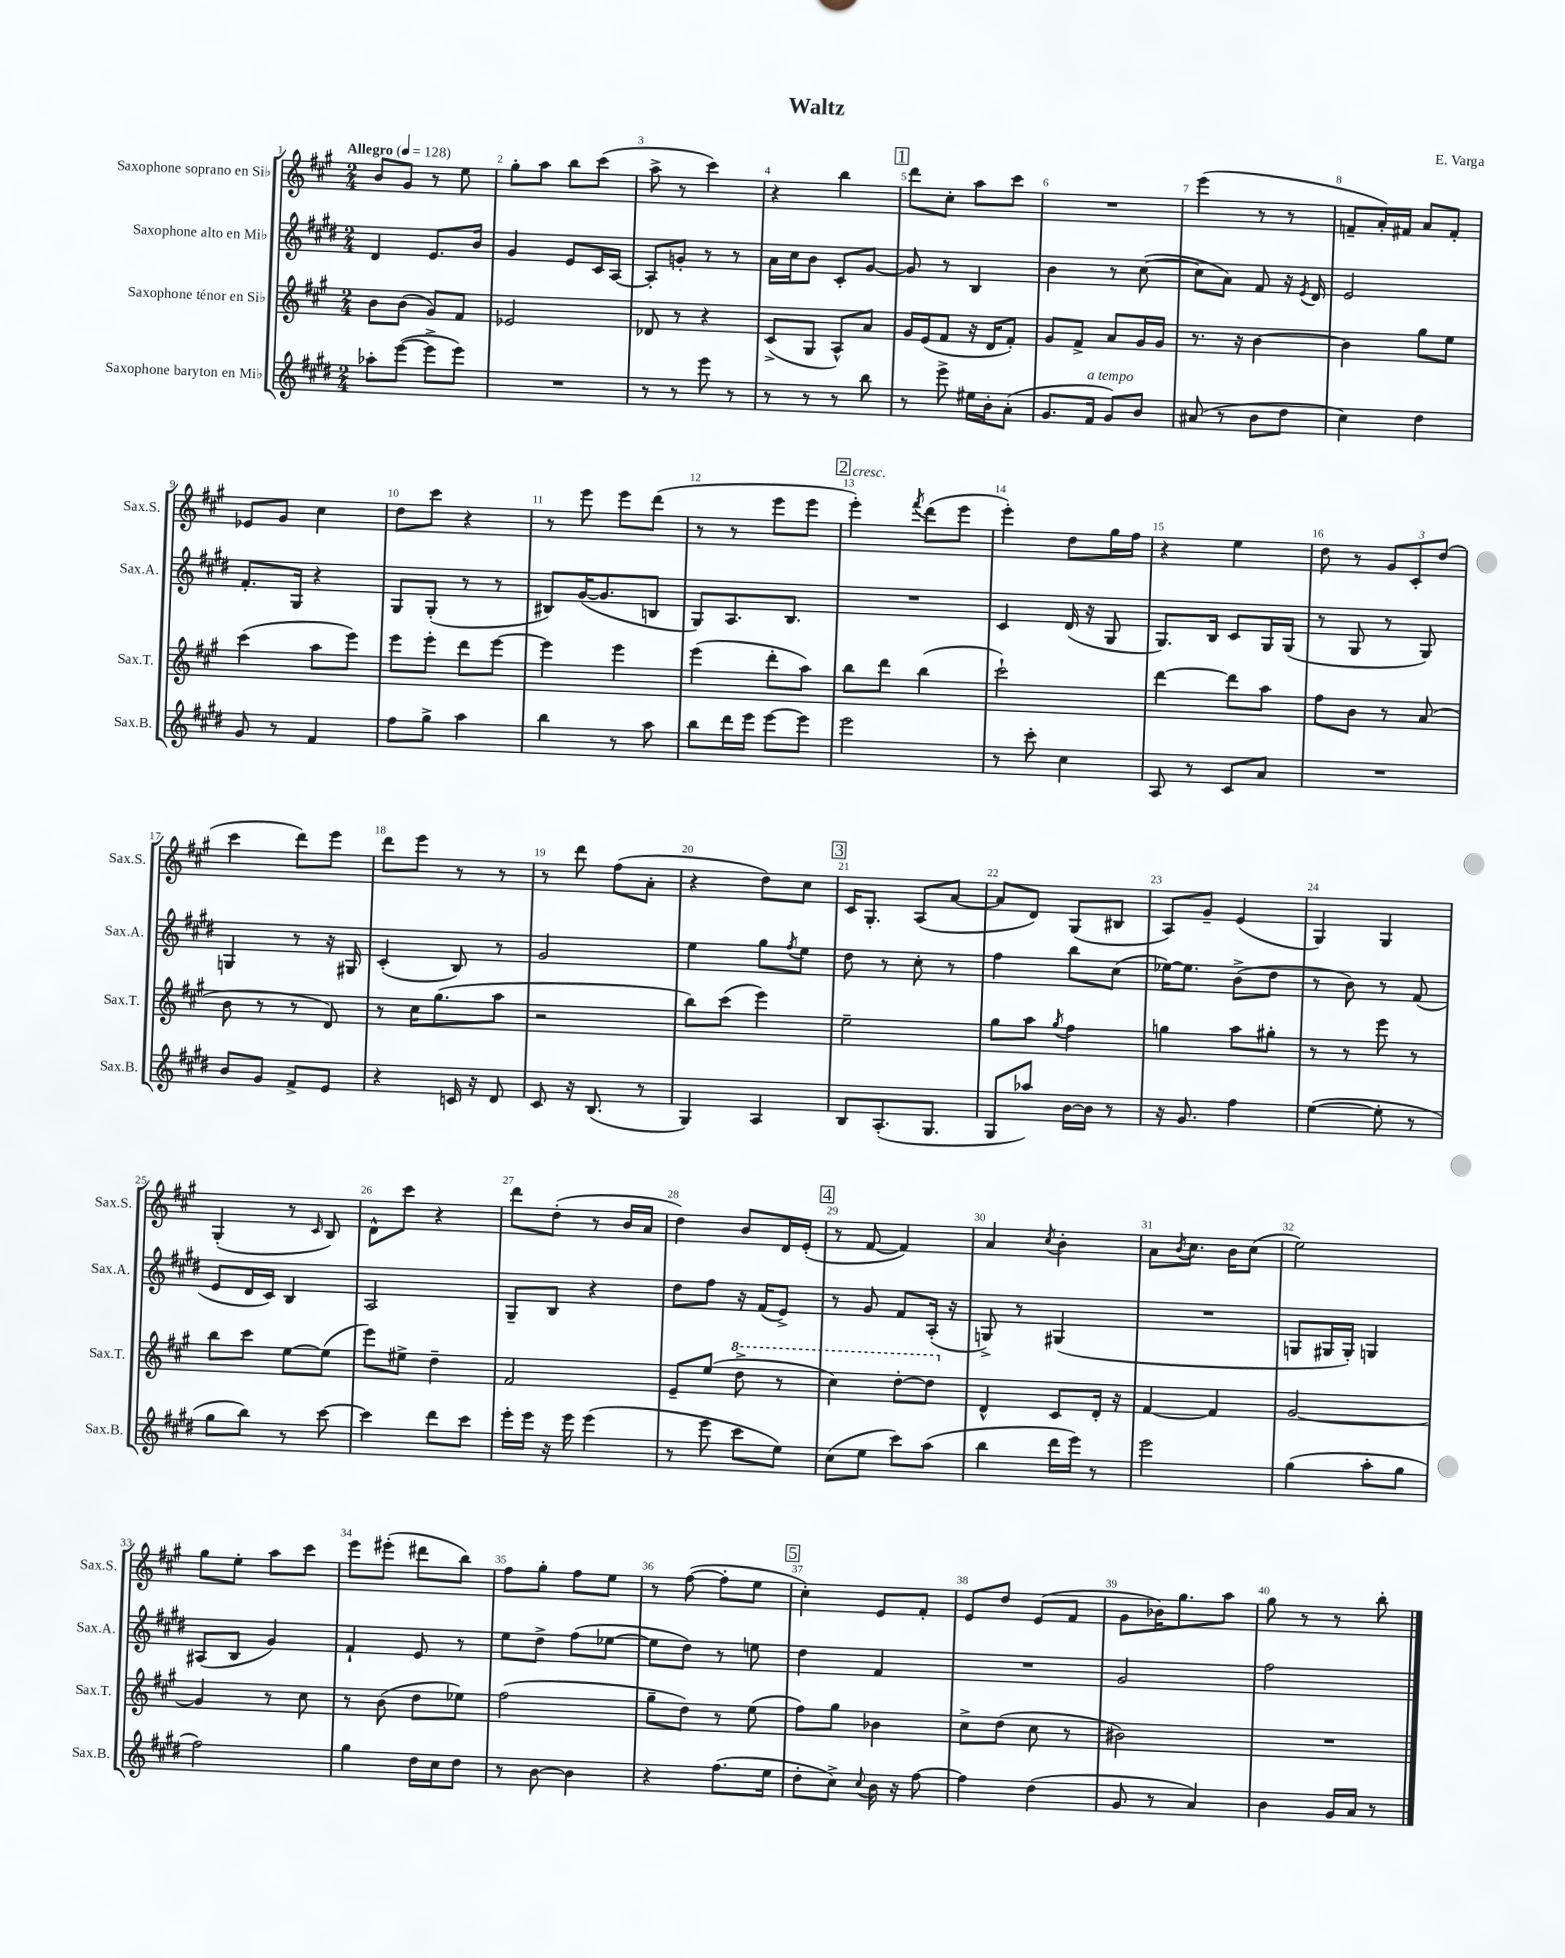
\header { title = "Waltz" composer = "E. Varga" }
<<
\new StaffGroup <<
\new Staff = "s0" \with { instrumentName = "Saxophone soprano en Sib" shortInstrumentName = "Sax.S." } {
    \clef treble \key a \major \numericTimeSignature \time 2/4 \tempo "Allegro" 4 = 128
    b'8 gis'8 r8 e''8 |
    gis''8-. a''8 b''8 cis'''8( |
    a''8-> r8 cis'''4) |
    r4 b''4 |
    \mark \markup { \box "1" } d'''8 cis''8-. a''8 cis'''8 |
    R2 |
    e'''4( r8 r8 |
    f'8-- a'16-.) fis'16 a'8 fis'8-. |
    ees'8 gis'8 cis''4 |
    d''8 cis'''8 r4 |
    r8 e'''8 e'''8 d'''8( |
    r8 r8 e'''8 e'''8 |
    \mark \markup { \box "2" } e'''4-.^\markup { \italic "cresc." }) \acciaccatura { fis'''8 } d'''8( e'''8 |
    e'''4-.) d''8 gis''16 fis''16 |
    r4 e''4 |
    d''8 r8 \tuplet 3/2 { gis'8 cis'8-. d''8( } |
    cis'''4 d'''8) e'''8 |
    d'''8 e'''8 r8 r8 |
    r8 d'''8 fis''8( a'8-. |
    r4 d''8) cis''8 |
    \mark \markup { \box "3" } cis'16 gis8.-. a8( a'8~ |
    a'8 d'8) gis8( bis8 |
    a8) gis'8-- e'4( |
    gis4) gis4 |
    gis4-.( r8 \grace { cis'16 } b8) |
    d'8-^ cis'''8 r4 |
    d'''8 d''8-.( r8 b'16 a'16 |
    d''4) b'8 d'16 e'16-.( |
    \mark \markup { \box "4" } r8 fis'8~ fis'4) |
    a'4 \acciaccatura { cis''8 } b'4-. |
    a'8 \acciaccatura { b'8 } cis''8. b'16 cis''8( |
    e''2) |
    gis''8 e''8-. a''8 cis'''8 |
    e'''8 eis'''8-.( dis'''8 b''8) |
    fis''8 gis''8-. fis''8 e''8 |
    r8 fis''8~( fis''8-. e''8 |
    \mark \markup { \box "5" } cis''4-.) e'8 fis'8-. |
    e'8 d''8 e'8( fis'8 |
    gis'8 bes'16) gis''8. a''8 |
    gis''8 r8 r8 b''8-. \bar "|." |
}
\new Staff = "s1" \with { instrumentName = "Saxophone alto en Mib" shortInstrumentName = "Sax.A." } {
    \clef treble \key e \major \numericTimeSignature \time 2/4
    dis'4 e'8. b'16 |
    gis'4 e'8 cis'16 a16~ |
    a8-. g'8-. r8 r8 |
    a'16 cis''16 b'8 cis'8-. gis'8~ |
    \mark \markup { \box "1" } gis'8 r8 b4 |
    b'4 r8 cis''8~( |
    cis''8 a'8) fis'8 r16 \acciaccatura { e'8 } dis'16 |
    e'2 |
    fis'8.-. gis16 r4 |
    gis8 gis8-.( r8 r8 |
    bis8) gis'16~( gis'8. b8 |
    gis8) a8. b8. |
    \mark \markup { \box "2" } R2 |
    cis'4 dis'16( r16 gis8 |
    gis8.) b16 cis'8 gis16 gis16( |
    r8 gis8 r8 gis8) |
    g4 r8 r16 gis16 |
    cis'4-.( b8) r8 |
    gis'2 |
    e''4 gis''8 \acciaccatura { fis''8 } e''8 |
    \mark \markup { \box "3" } dis''8 r8 cis''8-. r8 |
    fis''4 b''8 cis''8( |
    ees''16~) ees''8. b'8->( dis''8 |
    r8 b'8) r8 fis'8( |
    e'8 dis'16 cis'16) b4 |
    a2 |
    gis8-- b8 r4 |
    dis''8 fis''8 r16 fis'16( e'8->) |
    \mark \markup { \box "4" } r8 gis'8 fis'8 a16-.( r16 |
    g8->) r8 gis4( |
    R2 |
    g8 gis16 gis16-.) g4 |
    ais8( b8 gis'4) |
    fis'4-! e'8 r8 |
    e''8 dis''8-> fis''8( ees''8~ |
    ees''8 dis''8) r8 e''8 |
    \mark \markup { \box "5" } dis''4 fis'4 |
    R2 |
    gis'2 |
    fis''2 \bar "|." |
}
\new Staff = "s2" \with { instrumentName = "Saxophone ténor en Sib" shortInstrumentName = "Sax.T." } {
    \clef treble \key a \major \numericTimeSignature \time 2/4
    b'8 b'8( gis'8) fis'8 |
    ees'2 |
    des'8 r8 r4 |
    cis'8->( gis8 a8-^) a'8 |
    \mark \markup { \box "1" } gis'16 e'16( fis'8 r16 d'16 fis'8-.) |
    gis'8 fis'8-> a'8 gis'16 gis'16 |
    r8. r16 b'4~ |
    b'4 gis''8 e''8 |
    cis'''4( a''8 e'''8) |
    e'''8 e'''8-. d'''8 e'''8~ |
    e'''4 e'''4 |
    e'''4( d'''8-. a''8) |
    \mark \markup { \box "2" } b''8 d'''8 b''4( |
    cis'''2-!) |
    d'''4~ d'''8 a''8 |
    fis''8 b'8 r8 a'8( |
    b'8 r8 r8 d'8) |
    r8 cis''16 gis''8.( a''8 |
    r2 |
    b''8) cis'''8( e'''4) |
    \mark \markup { \box "3" } e''2-- |
    gis''8 a''8 \acciaccatura { gis''8 } fis''4 |
    g''4 a''8 gis''8-. |
    r8 r8 e'''8 r8 |
    b''8 cis'''8 e''8~ e''8( |
    e'''8) eis''8-> d''4-- |
    fis'2 |
    e'8-- e''8( \ottava #1 d'''8-> r8 |
    \mark \markup { \box "4" } cis'''4) d'''8~-. d'''8 \ottava #0 |
    d'4-^ cis'8 d'16-. r16 |
    fis'4~ fis'4 |
    gis'2~ |
    gis'4 r8 cis''8 |
    r8 b'8( d''8 ees''8) |
    fis''2( |
    gis''8-- d''8) r8 e''8( |
    \mark \markup { \box "5" } fis''8) gis''8 bes'4 |
    cis''8-> d''8( cis''8 r8 |
    bis'2) |
    R2 \bar "|." |
}
\new Staff = "s3" \with { instrumentName = "Saxophone baryton en Mib" shortInstrumentName = "Sax.B." } {
    \clef treble \key e \major \numericTimeSignature \time 2/4
    aes''8-. e'''8~( e'''8-> e'''8) |
    R2 |
    r8 r8 e'''8 r8 |
    r8 r8 r8 b''8 |
    \mark \markup { \box "1" } r8 e'''8-> eis''16 b'16-. a'8-.( |
    gis'8. fis'16^\markup { \italic "a tempo" } gis'8) b'8 |
    ais'8( r8 b'8 dis''8 |
    cis''4) dis''4 |
    gis'8 r8 fis'4 |
    fis''8 gis''8-> a''4 |
    b''4 r8 a''8 |
    b''8 dis'''16 e'''16 e'''8~ e'''8 |
    \mark \markup { \box "2" } e'''2 |
    r8 cis'''8-. cis''4 |
    a8 r8 cis'8 a'8 |
    R2 |
    b'8 gis'8 fis'8-> e'8 |
    r4 c'16 r16 dis'8 |
    cis'8 r16 b8.( r8 |
    gis4) a4 |
    \mark \markup { \box "3" } b8 a8.-.( gis8. |
    gis8 aes''8) b'16~ b'16 r8 |
    r16 gis'8. fis''4 |
    e''4~( e''8-. r8 |
    gis''8 b''8) r8 cis'''8~ |
    cis'''4 dis'''8 cis'''8 |
    e'''16-. e'''16 r16 e'''16 e'''4( |
    r8 e'''8 cis'''8 e''8) |
    \mark \markup { \box "4" } cis''8( e''8 cis'''8) a''8( |
    b''4 dis'''16 e'''16) r8 |
    e'''2 |
    gis''4( a''8-. gis''8 |
    fis''2) |
    gis''4 dis''16 cis''16 dis''8 |
    r8 b'8~ b'4 |
    r4 fis''8.( e''16 |
    \mark \markup { \box "5" } dis''8-. cis''8->) \appoggiatura { cis''8 } b'16 r16 fis''8~ |
    fis''4 dis''4( |
    gis'8 r8 a'4) |
    b'4 gis'16 a'16 r8 \bar "|." |
}
>>
>>
\layout { \context { \Score \override BarNumber.break-visibility = ##(#f #t #t) barNumberVisibility = #all-bar-numbers-visible } }
